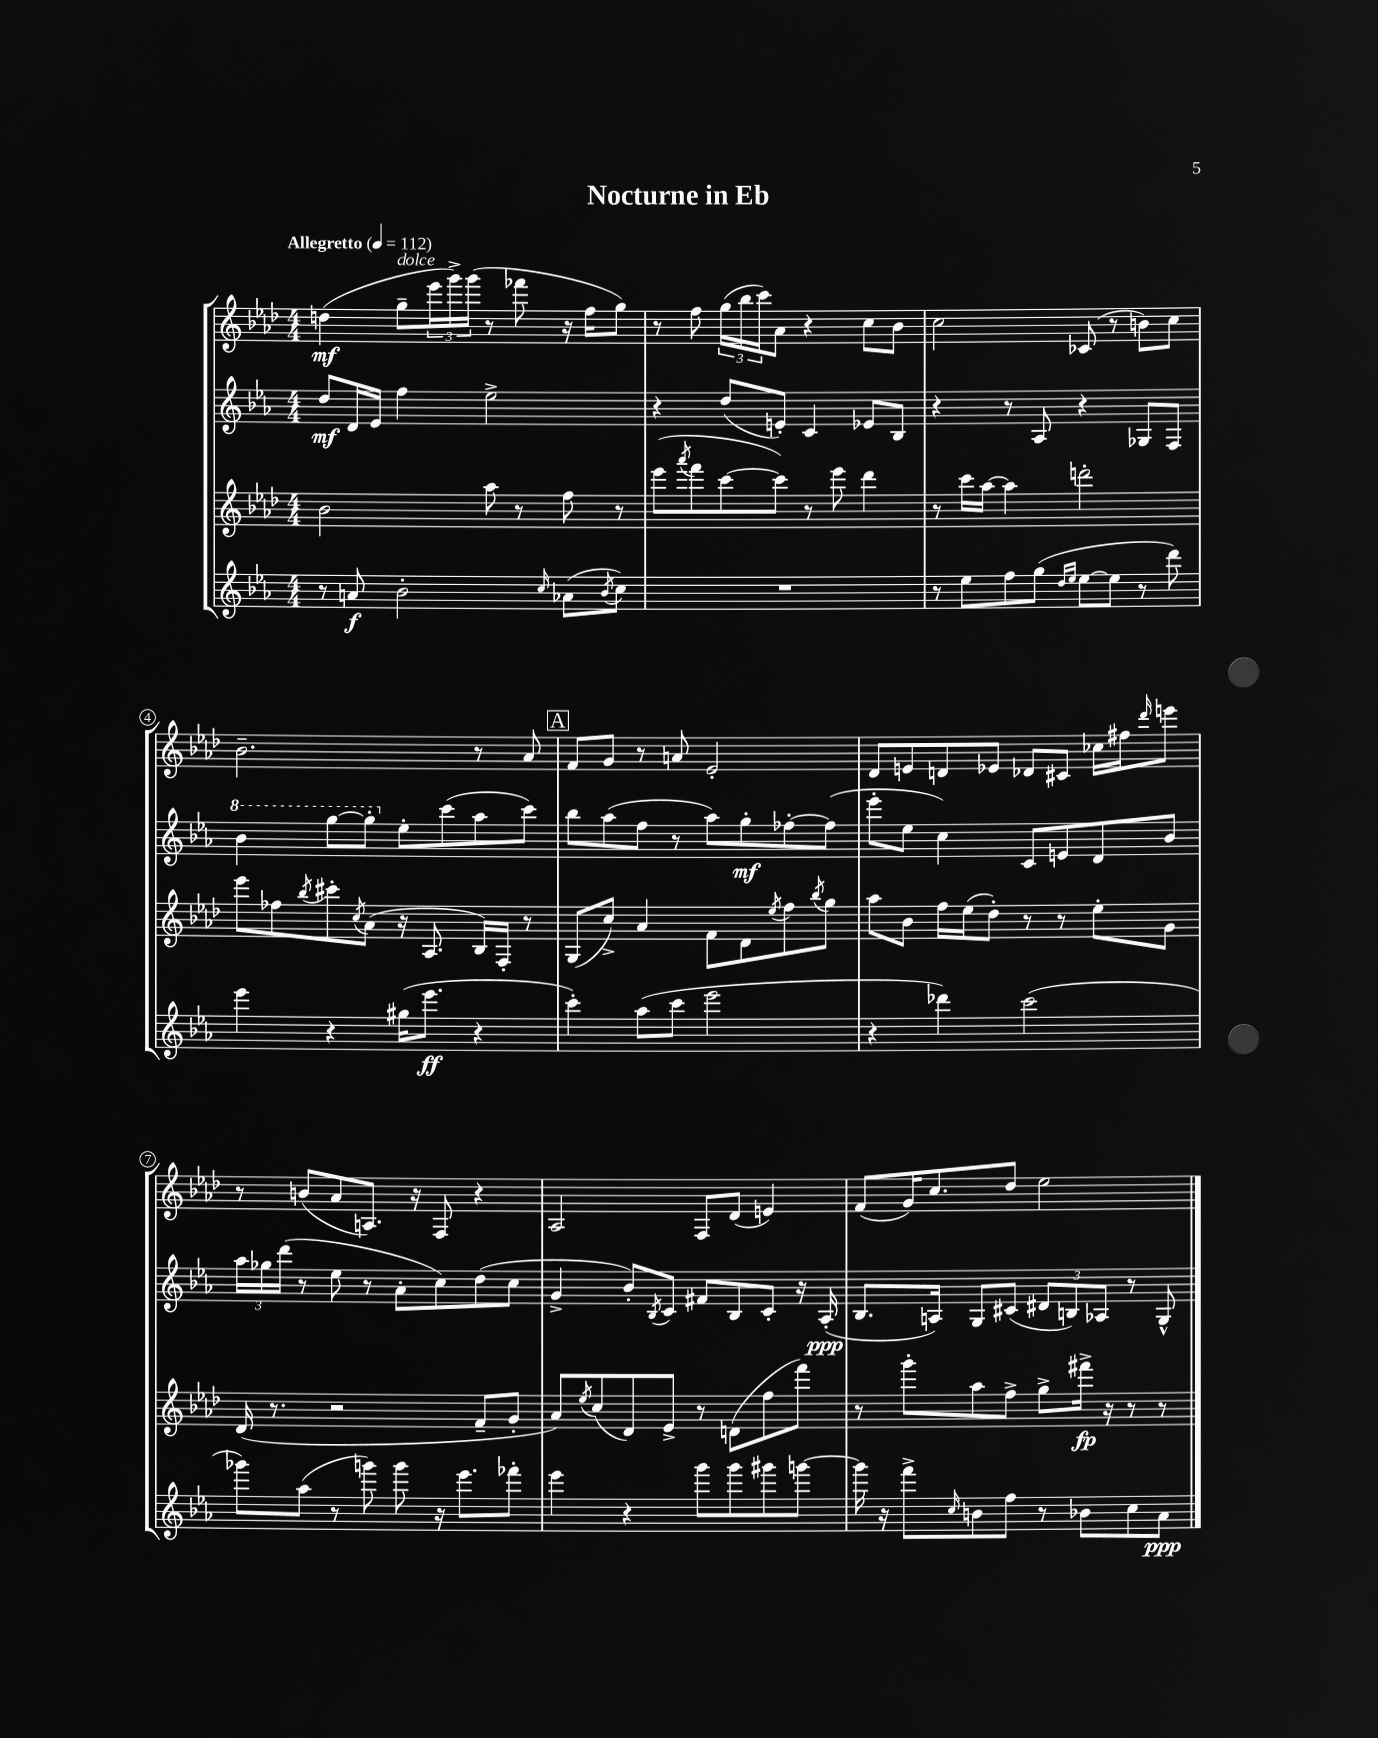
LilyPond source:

\header { title = "Nocturne in Eb" }
<<
\new StaffGroup <<
\new Staff = "s0" {
    \clef treble \key aes \major \numericTimeSignature \time 4/4 \tempo "Allegretto" 4 = 112
    d''4\mf( g''8--^\markup { \italic "dolce" } \tuplet 3/2 { ees'''16 g'''16->) g'''16( } r8 fes'''8 r16 f''16 g''8) |
    r8 f''8 \tuplet 3/2 { g''16( bes''16 c'''16) } aes'8 r4 c''8 bes'8 |
    c''2 ces'8( r8 b'8) c''8 |
    bes'2.-- r8 aes'8 |
    \mark \markup { \box "A" } f'8 g'8 r8 a'8 ees'2-. |
    des'8 e'8 d'8 ees'8 des'8 cis'8 ces''16 fis''16 \grace { des'''16 } e'''8 |
    r8 b'8( aes'8 a8.) r16 f8 r4 |
    aes2 f8 des'8( e'4) |
    f'8( g'16) c''8. des''8 ees''2 \bar "|." |
}
\new Staff = "s1" {
    \clef treble \key ees \major \numericTimeSignature \time 4/4
    d''8\mf d'16 ees'16 f''4 ees''2-> |
    r4 d''8( e'8-.) c'4 ees'8 bes8 |
    r4 r8 aes8 r4 ges8 f8 |
    \ottava #1 bes''4 g'''8~ g'''8-. \ottava #0 ees''8-. c'''8( aes''8 c'''8) |
    \mark \markup { \box "A" } bes''8 aes''8( f''8 r8 aes''8) g''8-.\mf fes''8~-. fes''8( |
    ees'''8-. ees''8 c''4) c'8 e'8 d'8 bes'8 |
    \tuplet 3/2 { aes''16 ges''16 d'''16( } r8 ees''8 r8 aes'8-. c''8) d''8( c''8 |
    g'4-> bes'8-.) \acciaccatura { bes8 } c'8 fis'8 bes8 c'8-. r16 aes16-.\ppp( |
    bes8. a16) g8 cis'8( \tuplet 3/2 { dis'8 b8) aes8 } r8 g8-^ \bar "|." |
}
\new Staff = "s2" {
    \clef treble \key aes \major \numericTimeSignature \time 4/4
    bes'2 aes''8 r8 f''8 r8 |
    ees'''8( \acciaccatura { aes'''8 } f'''8 c'''8~ c'''8) r8 ees'''8 des'''4 |
    r8 c'''16 aes''16~ aes''4 d'''2-. |
    ees'''8 fes''8 \acciaccatura { bes''8 } cis'''8-. \acciaccatura { c''8 } aes'8( r16 aes8. bes16) f16-. r8 |
    \mark \markup { \box "A" } g8( c''8->) aes'4 f'8 des'8 \acciaccatura { ees''8 } f''8 \acciaccatura { bes''8 } g''8 |
    aes''8 bes'8 f''16 ees''16( des''8-.) r8 r8 ees''8-. g'8 |
    des'16( r8. r2 f'8-- g'8-. |
    aes'8) \acciaccatura { ees''8 } c''8( des'8) ees'8-> r8 d'8( f''8 f'''8) |
    r8 g'''8-. aes''8 f''8-> g''8-> fis'''16->\fp r16 r8 r8 \bar "|." |
}
\new Staff = "s3" {
    \clef treble \key ees \major \numericTimeSignature \time 4/4
    r8 a'8\f bes'2-. \grace { c''16 } aes'8( \acciaccatura { bes'8 } c''8) |
    R1 |
    r8 ees''8 f''8 g''8( \grace { d''16 ees''16 } ees''8~ ees''8 r8 d'''8) |
    ees'''4 r4 gis''16( ees'''8.\ff r4 |
    \mark \markup { \box "A" } c'''4-.) aes''8( c'''8 ees'''2 |
    r4 des'''4) c'''2( |
    ges'''8) aes''8( r8 g'''8) g'''8 r16 ees'''8. fes'''8-. |
    ees'''4 r4 g'''8 g'''8 gis'''8 g'''8~ |
    g'''16 r16 f'''8-> \grace { c''16 } b'8 f''8 r8 bes'8 c''8 aes'8\ppp \bar "|." |
}
>>
>>
\layout { \context { \Score \override BarNumber.stencil = #(make-stencil-circler 0.1 0.3 ly:text-interface::print) } }
